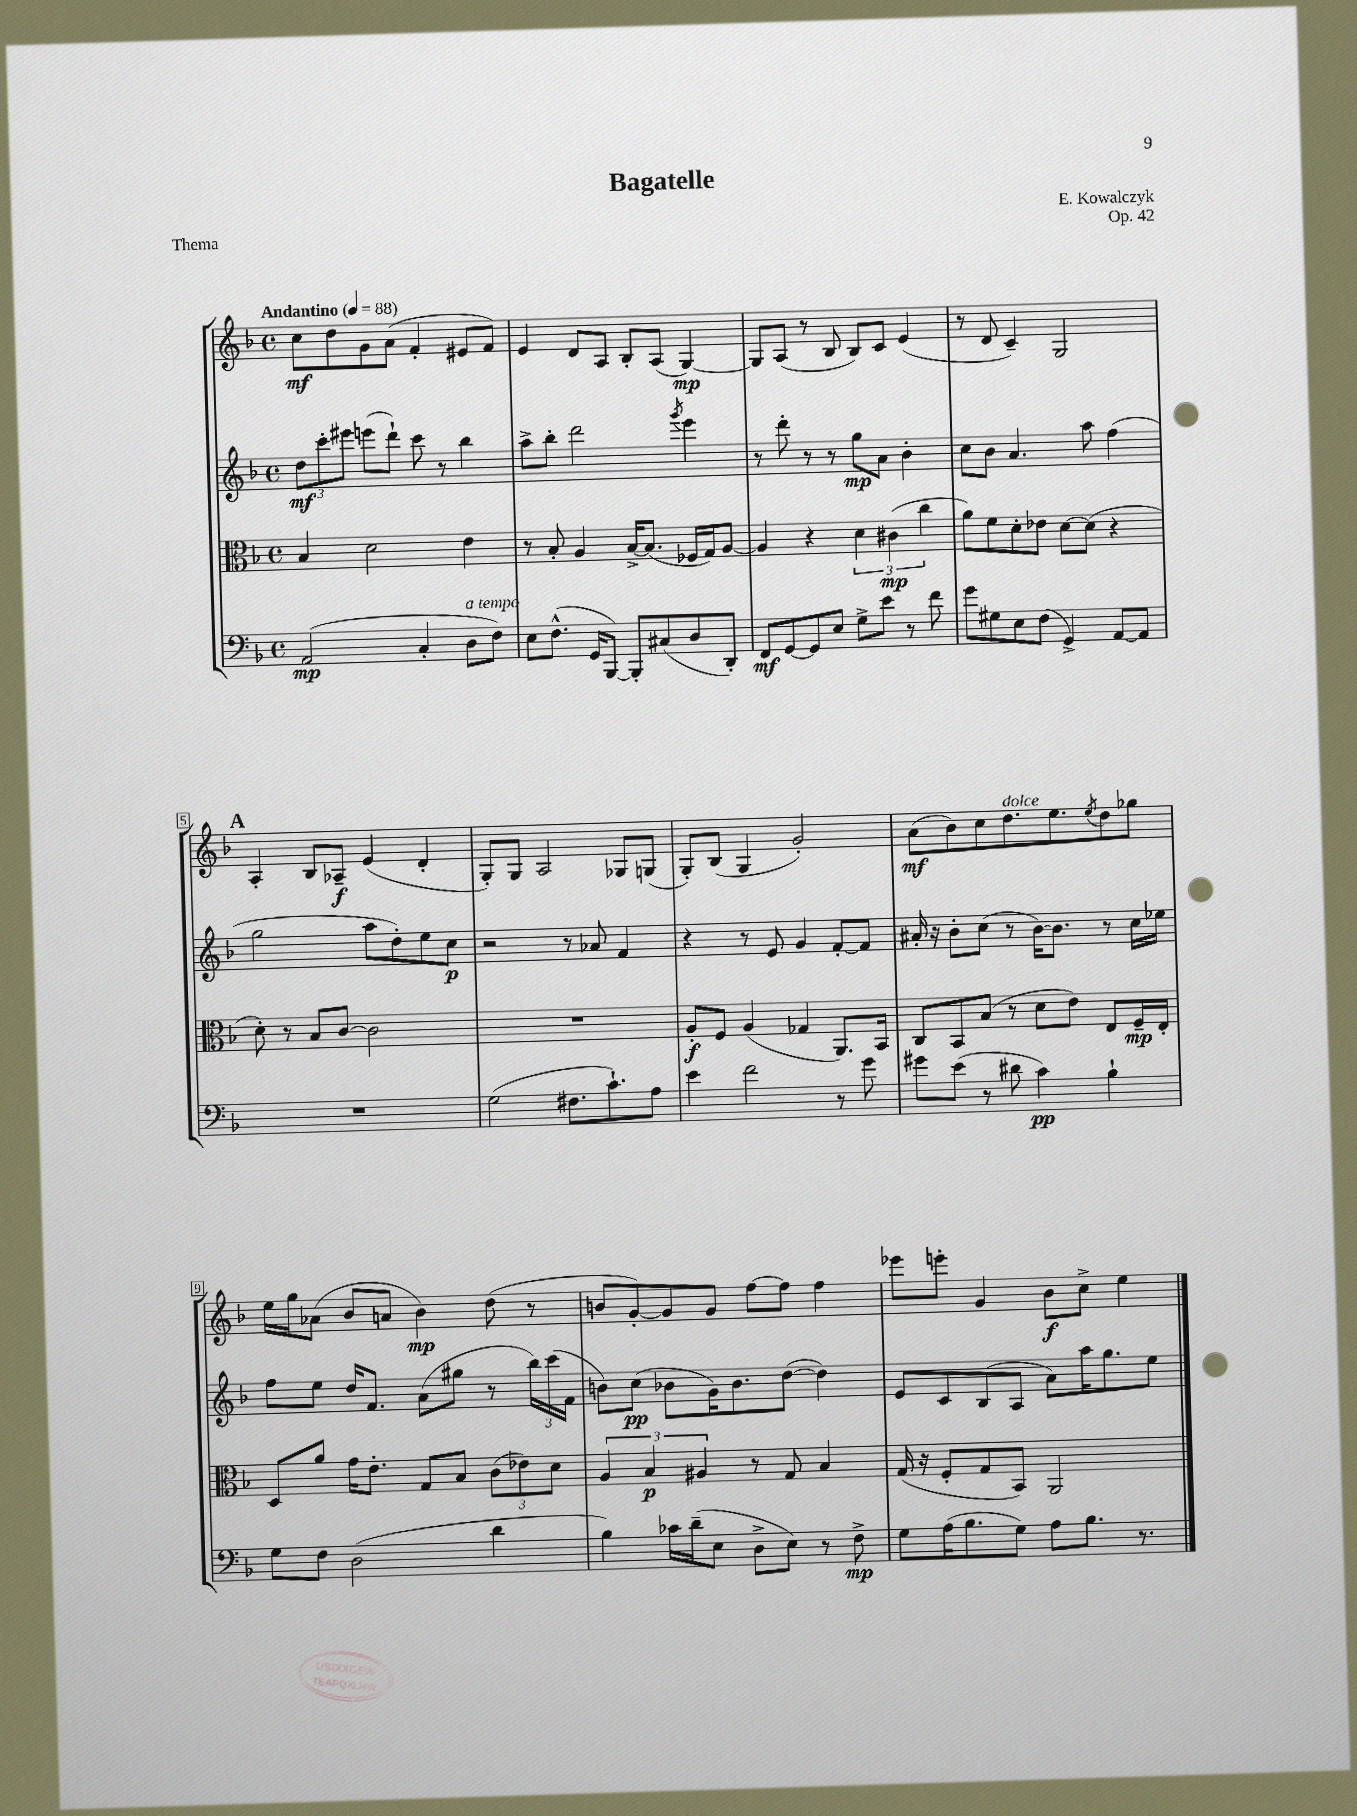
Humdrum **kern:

**kern	**kern	**kern	**kern
*staff4	*staff3	*staff2	*staff1
*clefF4	*clefC3	*clefG2	*clefG2
*k[b-]	*k[b-]	*k[b-]	*k[b-]
*M4/4	*M4/4	*M4/4	*M4/4
*met(c)	*met(c)	*met(c)	*met(c)
*MM88	*MM88	*MM88	*MM88
(2AA	4B-	12dd	8cc
.	.	12ccc'	.
.	.	.	8dd
.	.	12eee#	.
.	2d	(8eee	8g
.	.	8ddd`)	(8a
4C'	.	8ccc	4f'
.	.	8r	.
8D	4e	4bb-	8e#
8F)	.	.	8f)
=	=	=	=
8E	8r	8aa^	4e
(8.F^^	8B-'	8bb-'	.
.	4A	2ddd	8d
16GG	.	.	.
[8BBB-)	.	.	8A
8BBB-']	[16B-^	.	8B-'
.	(8.B-]	.	.
(8C#	.	.	(8A
.	.	8qggg	.
8D	16F-	4eee	[4G)
.	16G)	.	.
8DD')	[8A	.	.
=	=	=	=
8FF	4A]	8r	8G]
[8GG	.	8ddd'	(8A
8GG]	4r	8r	8r
8E	.	8r	8B-
8G^	6d	8gg	8B-)
8e	.	8a	8c
.	(6c#	.	.
8r	.	4b-'	(4e
.	6cc	.	.
8f	.	.	.
=	=	=	=
8g	8a)	8cc	8r
8G#	8f	8b-	8d
8E	8d'	4.a	4c~)
(8F	8e-	.	.
4GG^)	[8d	.	2G
.	(8d]	8aa	.
[8AA	4r	(4ff	.
8AA]	.	.	.
=	=	=	=
1r	8d')	2gg	4A'
.	8r	.	.
.	8B-	.	8B-
.	[8c	.	8A-~
.	2c]	8aa	(4e
.	.	8dd')	.
.	.	8ee	4d'
.	.	8cc	.
=	=	=	=
(2G	1r	2r	8G')
.	.	.	8G
.	.	.	2A
8.F#	.	8r	.
.	.	8a-	.
8.c`)	.	.	.
.	.	4f	8G-
8A	.	.	(8G
=	=	=	=
4e	8A'	4r	8G')
.	8F	.	(8B-
2f	(4A	8r	4G
.	.	8e	.
.	4G-	4g	2g')
8r	8.AA)	[8f'	.
8g	.	8f]	.
.	16BB-	.	.
=	=	=	=
8g#	8C	16a#'	(8a
.	.	16r	.
(8e	8BB-	8b-'	8b-)
8r	(8B-	(8cc	8cc
8d#	8r	8r	8.dd
4c)	8d	[16b-)	.
.	.	8.b-]	8.ee
.	8e)	.	.
.	.	.	8qee
4B-`	8E	8r	8dd
.	16F~	16cc	8gg-
.	16E'	16ee-	.
=	=	=	=
8G	8D	8ff	16ee
.	.	.	16gg
8F	8a	8ee	(8a-
(2D	16g	16dd	8b-
.	8.e'	8.f	.
.	.	.	8a
.	8G	(8a	4b-)
.	8B-	8gg#	.
4d	(12c	8r	(8dd
.	12e-)	.	.
.	.	24bb-)	8r
.	12d	(24ccc	.
.	.	24f	.
=	=	=	=
4B-)	6A	8b)	8b
.	.	(8cc	[8g')
.	6B-	.	.
16c-	.	8b-	8g]
(16d~	.	.	.
.	6A#	.	.
8E	.	16g)	8g
.	.	8.b-	.
8D^	8r	.	[8ff
8E)	8G	([8dd	8ff]
8r	4B-	4dd])	4ff
8F^	.	.	.
=	=	=	=
8G	(16G	8e	8eee-
.	16r	.	.
(16A	8F'	8c	8eee'
8.B-	.	.	.
.	8G	(8B-	4g
8G)	8BB-)	8A	.
8A	2AA	8a)	8b-
8.B-	.	16aa	8cc^
.	.	8.gg	.
.	.	.	4ee
8.r	.	.	.
.	.	8ee	.
==	==	==	==
*-	*-	*-	*-
